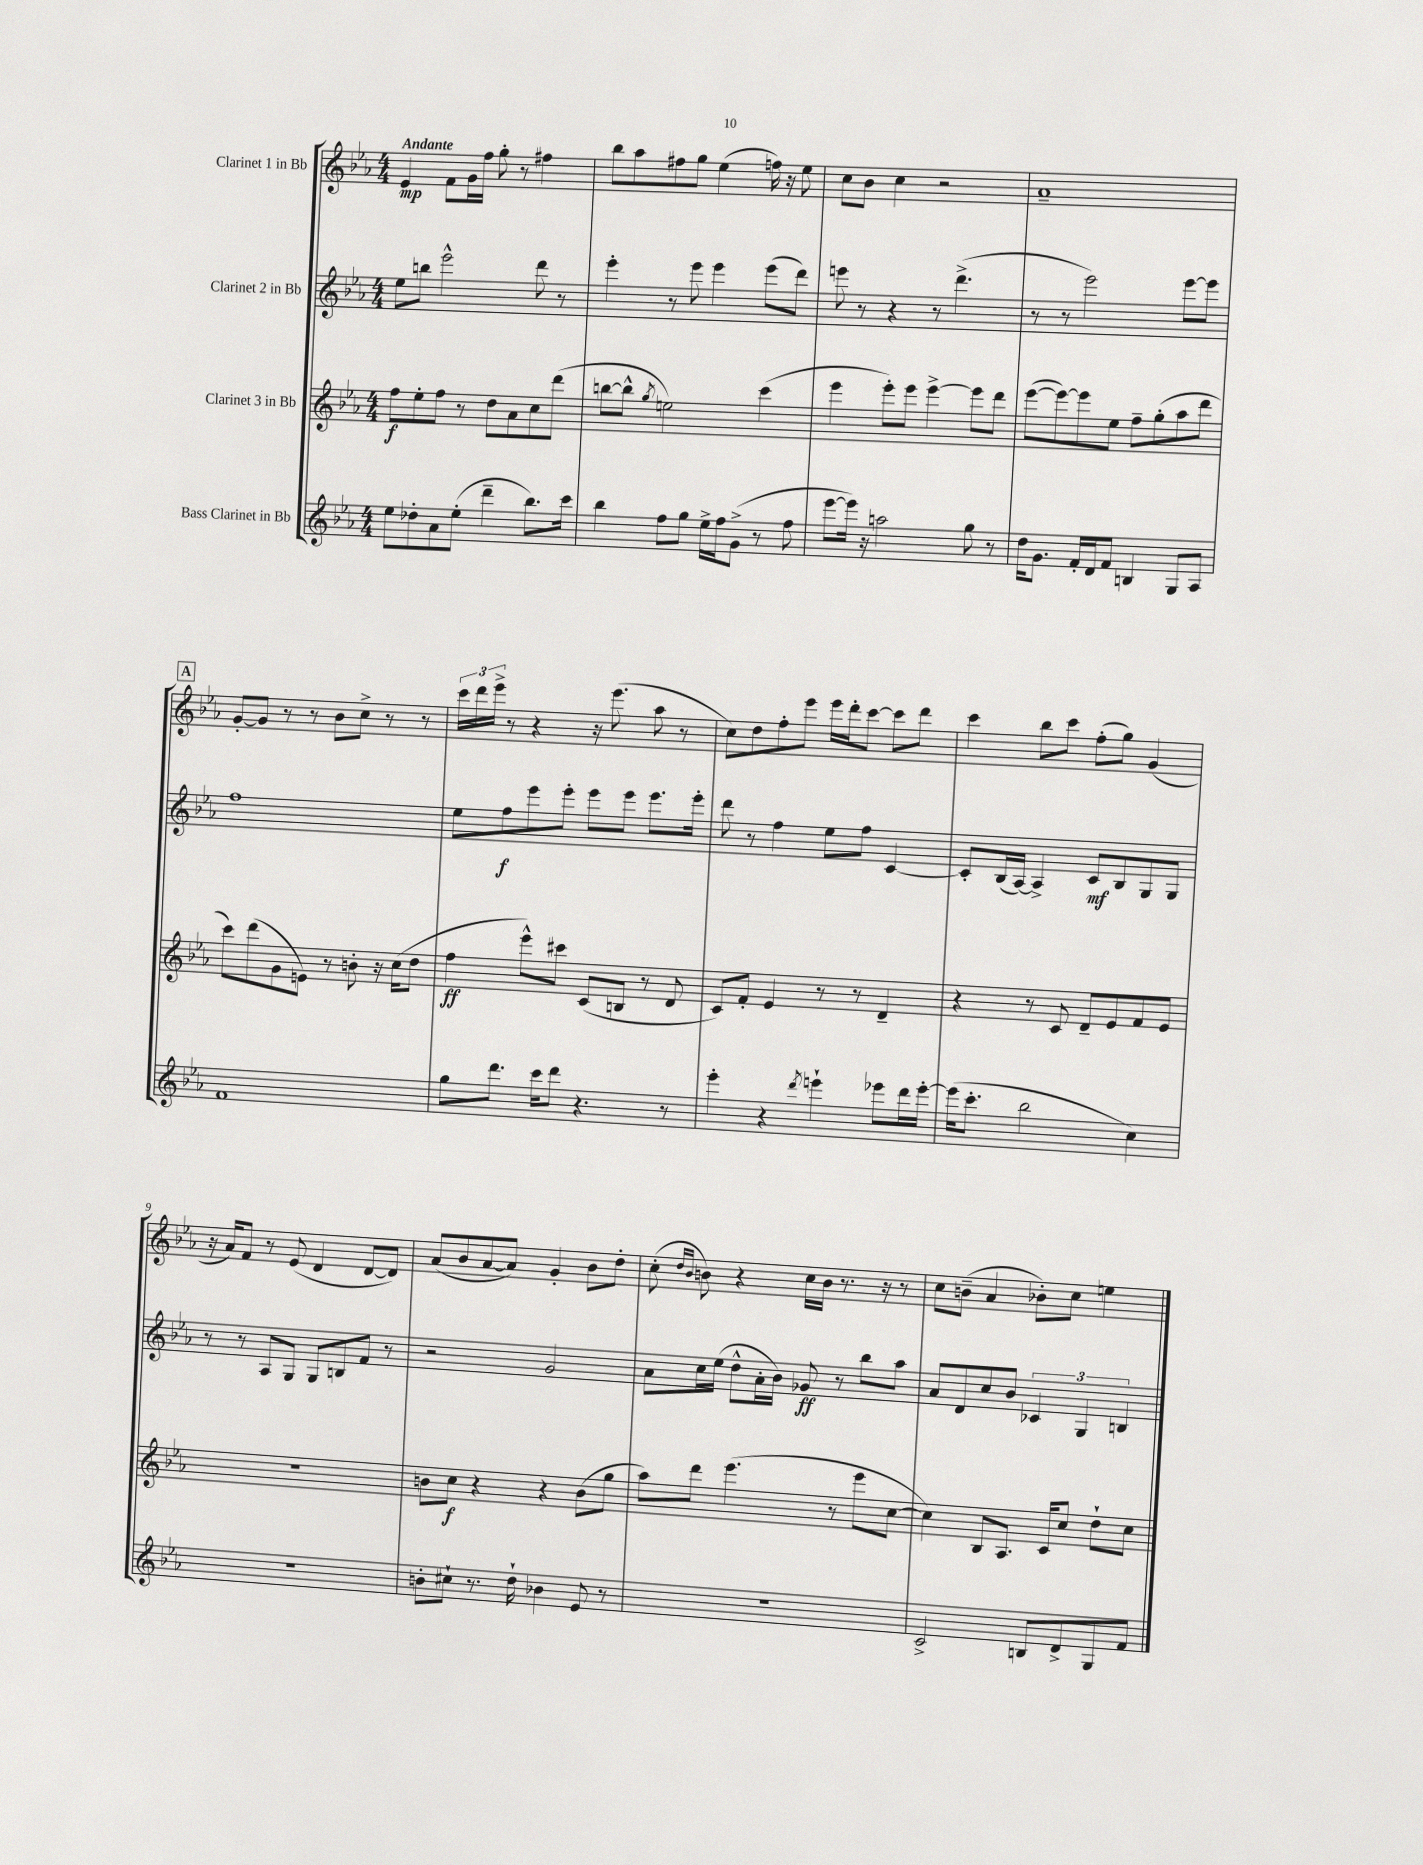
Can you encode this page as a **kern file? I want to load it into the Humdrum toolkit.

**kern	**kern	**dynam	**kern	**dynam	**kern	**dynam
*part4	*part3	*part3	*part2	*part2	*part1	*part1
*staff4	*staff3	*staff3	*staff2	*staff2	*staff1	*staff1
*I"Bass Clarinet in Bb	*I"Clarinet 3 in Bb	*	*I"Clarinet 2 in Bb	*	*I"Clarinet 1 in Bb	*
*clefG2	*clefG2	*	*clefG2	*	*clefG2	*
*k[b-e-a-]	*k[b-e-a-]	*	*k[b-e-a-]	*	*k[b-e-a-]	*
*M4/4	*M4/4	*	*M4/4	*	*M4/4	*
=1	=1	=1	=1	=1	=1	=1
!	!	!	!	!	!LO:TX:a:B:t=Andante	!
8ee-\L	8ff\L	f	8ee-\L	.	4e-/	mp
8dd-X'\	8ee-'\	.	8bbn\J	.	.	.
8a-\	8ff\J	.	2eee-^^\	.	8f\L	.
(8ee-'\J	8r	.	.	.	16g\L	.
.	.	.	.	.	16ff\JJ	.
4ddd~\	8dd\L	.	.	.	8gg'\	.
.	8a-\	.	.	.	8r	.
8.bb-\L)	8cc\	.	8ddd\	.	4ff#X\	.
.	(8ddd\J	.	8r	.	.	.
16ccc\Jk	.	.	.	.	.	.
=2	=2	=2	=2	=2	=2	=2
4bb-\	[8bbn\L	.	4eee-'\	.	8bb-\L	.
.	8bb^^\J]	.	.	.	8aa-\	.
.	8qgg/	.	.	.	.	.
8ff\L	2een\)	.	8r	.	8ff#X\	.
8gg\J	.	.	8eee-\	.	8gg\J	.
16ee-^\LL	.	.	4eee-\	.	(4ee-\	.
16ff\J	.	.	.	.	.	.
(8g^\J	.	.	.	.	.	.
8r	(4ccc\	.	(8eee-\L	.	16ffn\)	.
.	.	.	.	.	16r	.
8ff\	.	.	8ddd\J)	.	8ee-\	.
=3	=3	=3	=3	=3	=3	=3
[8eee-\L	4eee-\	.	8eeen\	.	8cc\L	.
16eee-\Jk])	.	.	8r	.	8b-\J	.
16r	.	.	.	.	.	.
2aan\	8eee-'\L)	.	4r	.	4cc\	.
.	8eee-\J	.	.	.	.	.
.	[4eee-^\	.	8r	.	2r	.
.	.	.	(4.ddd^\	.	.	.
8gg\	8eee-\L]	.	.	.	.	.
8r	8ddd\J	.	.	.	.	.
=4	=4	=4	=4	=4	=4	=4
16dd\KL	([8eee-\L	.	8r	.	1a-~	.
8.g\J	.	.	.	.	.	.
.	8eee-\_)	.	8r	.	.	.
16f'/LL	8eee-\]	.	2eee-\)	.	.	.
16d/J	.	.	.	.	.	.
8f/J	8ee-\J	.	.	.	.	.
4Bn/	8ff~\L	.	.	.	.	.
.	(8gg'\	.	.	.	.	.
8G/L	8aa-\	.	[8eee-\L	.	.	.
8A-/J	8ddd\J	.	8eee-\J]	.	.	.
!!LO:LB:g=z
!!LO:REH:place=s1:t=A
=5	=5	=5	=5	=5	=5	=5
1f	8ccc\L)	.	1ff	.	[8g'/L	.
.	(8ddd\	.	.	.	8g/J]	.
.	8g\	.	.	.	8r	.
.	8en\J)	.	.	.	8r	.
.	8r	.	.	.	8b-\L	.
.	8bn'\	.	.	.	8cc^\J	.
.	16r	.	.	.	8r	.
.	(16cc\KL	.	.	.	.	.
.	8dd\J	.	.	.	8r	.
=6	=6	=6	=6	=6	=6	=6
8gg\L	4ff\	ff	8ee-\L	.	24ccc\LL	.
.	.	.	.	.	24ddd\	.
.	.	.	.	.	24eee-^\JJ	.
8.ddd\J	.	.	8ff\	f	8r	.
.	8eee-^^\L)	.	8eee-\	.	4r	.
16ccc\KL	.	.	.	.	.	.
8ddd\J	8ccc#X\J	.	8eee-'\J	.	.	.
4.r	(8c/L	.	8eee-\L	.	16r	.
.	.	.	.	.	(8.eee-\	.
.	8Bn/J	.	8eee-\J	.	.	.
.	8r	.	8.eee-\L	.	8aa-\	.
8r	8d/	.	.	.	8r	.
.	.	.	16eee-'\Jk	.	.	.
=7	=7	=7	=7	=7	=7	=7
4eee-'\	8c/L)	.	8ddd\	.	8cc\L)	.
.	8f'/J	.	8r	.	8dd\	.
4r	4e-/	.	4ff\	.	8ff'\	.
.	.	.	.	.	8eee-\J	.
8qddd/	.	.	.	.	.	.
4eeen`\	8r	.	8ee-\L	.	16eee-\LL	.
.	.	.	.	.	16ddd'\J	.
.	8r	.	8ff\J	.	[8ccc\J	.
8eee-X\L	4d~/	.	[4c/	.	8ccc\L]	.
16ddd\L	.	.	.	.	8ddd\J	.
[16eee-'\JJ	.	.	.	.	.	.
=8	=8	=8	=8	=8	=8	=8
(16eee-\KL]	4r	.	8c'/L]	.	4ccc\	.
8.ccc'\J	.	.	.	.	.	.
.	.	.	(16B-/L	.	.	.
.	.	.	[16A-/JJ)	.	.	.
2bb-\	8r	.	4A-^/]	.	8bb-\L	.
.	8c/	.	.	.	8ccc\J	.
.	8d~/L	.	8c/L	mf	(8ff'\L	.
.	8e-/	.	8B-/	.	8gg\J)	.
4cc\)	8f/	.	8G/	.	(4g/	.
.	8e-/J	.	8G/J	.	.	.
!!LO:LB:g=z
=9	=9	=9	=9	=9	=9	=9
1r	1r	.	8r	.	16r	.
.	.	.	.	.	16a-/KL)	.
.	.	.	8r	.	8f/J	.
.	.	.	8A-/L	.	8r	.
.	.	.	8G/J	.	(8e-/	.
.	.	.	8G/L	.	4d/	.
.	.	.	8Bn/	.	.	.
.	.	.	8f/J	.	[8d/L	.
.	.	.	8r	.	8d/J])	.
=10	=10	=10	=10	=10	=10	=10
8bn'\L	8bn\L	.	2r	.	(8a-/L	.
8cc#X`\J	8cc\J	f	.	.	8b-/	.
8.r	4r	.	.	.	[8a-/	.
.	.	.	.	.	8a-/J])	.
16dd`\	.	.	.	.	.	.
4b-X\	4r	.	2g/	.	4g'/	.
8e-/	(8b\L	.	.	.	8b-\L	.
8r	8gg\J	.	.	.	8dd'\J	.
=11	=11	=11	=11	=11	=11	=11
1r	8aa-\L)	.	8a-\L	.	(8cc'\	.
.	.	.	.	.	16qqdd/LL	.
.	.	.	.	.	16qqb-/JJ	.
.	8ddd\J	.	16cc\L	.	8bn\)	.
.	.	.	(16ee-\JJ	.	.	.
.	(4.eee-\	.	8dd^^\L	.	4r	.
.	.	.	16a-'\L	.	.	.
.	.	.	16b-\JJ)	.	.	.
.	.	.	8g-X/	ff	16cc\LL	.
.	.	.	.	.	16b\JJ	.
.	8r	.	8r	.	8.r	.
.	8eee-\L	.	8bb-\L	.	.	.
.	.	.	.	.	16r	.
.	[8cc\J	.	8aa-\J	.	8r	.
=12	=12	=12	=12	=12	=12	=12
2c^/	4cc\])	.	8a-/L	.	8cc\L	.
.	.	.	8d/	.	(8bn~\J	.
.	8B-/L	.	8cc/	.	4a-/	.
.	8.A-/J	.	8b-/J	.	.	.
8Bn/L	.	.	6c-X/	.	8b-X'\L)	.
.	16c/KL	.	.	.	.	.
8d^/	8cc/J	.	.	.	8cc\J	.
.	.	.	6G/	.	.	.
8G/	8dd`\L	.	.	.	4een\	.
.	.	.	6Bn/	.	.	.
8f/J	8cc\J	.	.	.	.	.
==	==	==	==	==	==	==
*-	*-	*-	*-	*-	*-	*-
